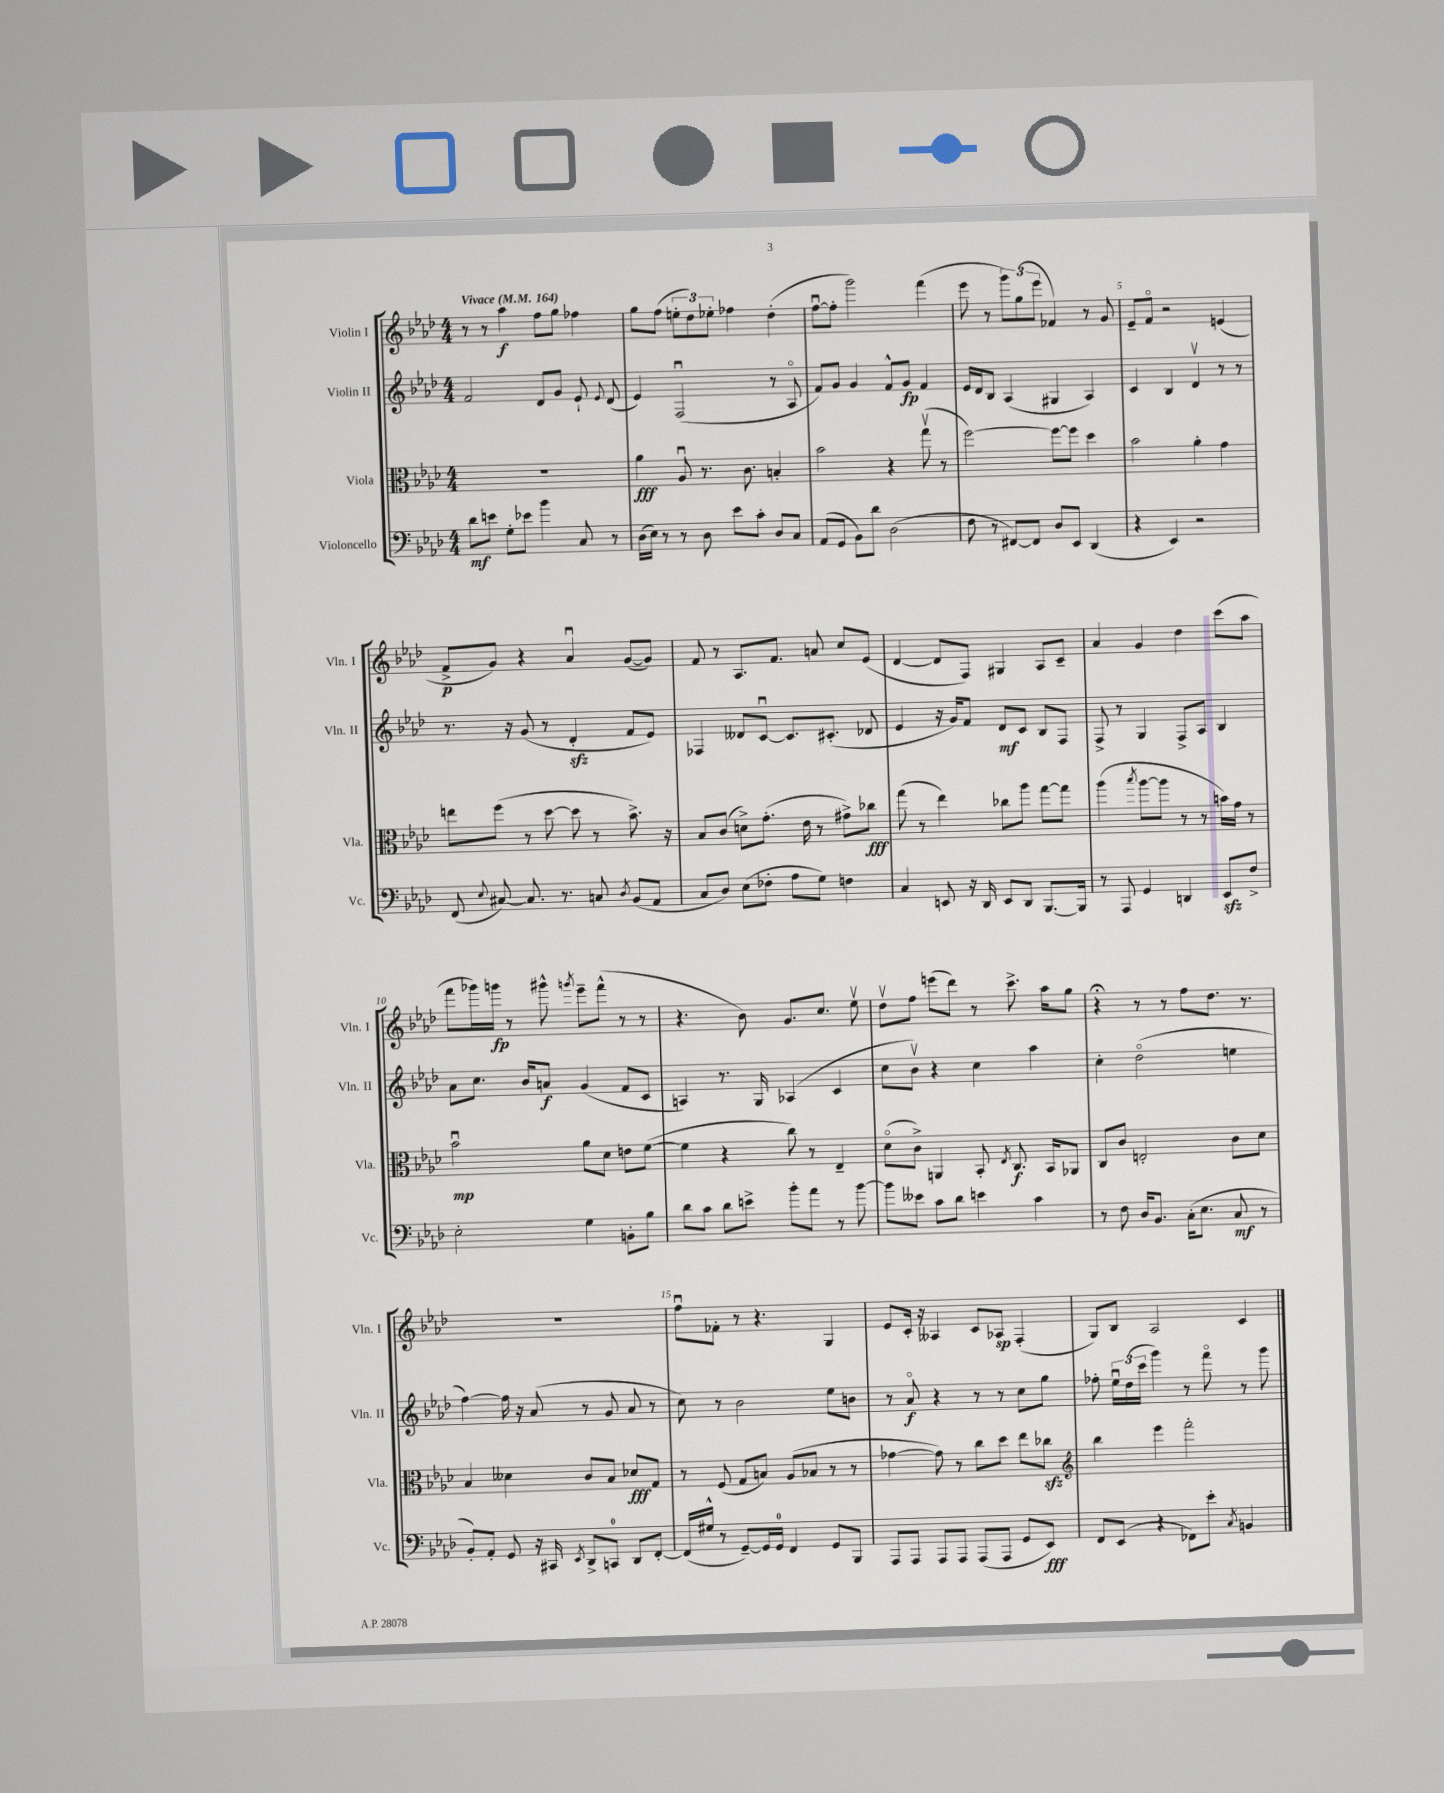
<<
\new StaffGroup <<
\new Staff = "s0" \with { instrumentName = "Violin I" shortInstrumentName = "Vln. I" } {
    \clef treble \key aes \major \numericTimeSignature \time 4/4 \tempo "Vivace" 4 = 164
    \autoBeamOff r8 r8 aes''4\f f''8[ g''8] fes''4 |
    g''8[ f''8]( \tuplet 3/2 { e''8[-. des''8) ees''8]-. } fes''4 des''4-.( |
    f''8[~\downbow f''8]-. g'''2) f'''4( |
    ees'''8 r8 \tuplet 3/2 { g'''8[) g''8( ees'''8] } fes'4) r8 g'8 |
    ees'8[-- f'8]\flageolet r2 e'4( |
    f'8[->\p g'8]) r4 aes'4\downbow g'8[~( g'8]) |
    f'8 r8 aes8.[ f'8.] a'8 c''8[ ees'8]( |
    des'4~ des'8[ f8]) gis4 aes8[ c'8]-- |
    aes'4 g'4 des''4 c'''8[( aes''8] |
    f'''8[ ges'''16) g'''16]\fp r8 gis'''8-^ \acciaccatura { g'''8 } ees'''8[-- f'''8]-^( r8 r8 |
    r4. bes'8) g'8.[ c''8.] ees''8\upbow |
    des''8[\upbow f''8] e'''8[( des'''8]) r8 c'''8.-> aes''16[ g''8] |
    r4\fermata r8 r8 f''8[ des''8.] r8. |
    R1 |
    f''8[\downbow fes'8]-. r8 r4. g4 |
    ees'8[ c'16]-. r16 aeses4 c'8[ aes8]\sp f4-.( |
    g8[) bes8] aes2 c'4 \bar "|." |
}
\new Staff = "s1" \with { instrumentName = "Violin II" shortInstrumentName = "Vln. II" } {
    \clef treble \key aes \major \numericTimeSignature \time 4/4
    \autoBeamOff f'2 des'8[ g'8] ees'8-! \appoggiatura { ees'8 } des'8( |
    ees'4) f2\downbow( r8 aes8\flageolet |
    f'8[) g'8] g'4 f'8[-^ g'8]\fp f'4 |
    ees'16[ des'16 bes8] aes4( gis4 aes4) |
    c'4 bes4 des'4\upbow r8 r8 |
    r8. r16 g'8( r8 des'4-.\sfz f'8[ ees'8]) |
    fes4 deses'8[ c'8]~\downbow c'8.[ cis'8.]-.( des'8 |
    ees'4 r16 g'16[) f'8] des'8[\mf c'8] bes8[ f8] |
    f8-> r8 g4 f8[-> aes8] bes4 |
    aes'8[ c''8.] bes'16[ a'8]\f g'4( f'8[ c'8] |
    a4) r8. g16 aes4( c'4 |
    c''8[ bes'8]\upbow) r4 c''4 aes''4 |
    c''4-. des''2\flageolet( e''4 |
    f''4~) f''16 r16 aes'8( r8 g'8 aes'8 r8 |
    c''8) r8 bes'2 ees''8[ b'8] |
    r8 aes'8\flageolet\f r4 r8 r8 c''8[ g''8] |
    fes''8-. \tuplet 3/2 { ees''16[\downbow des''16( c'''16] } g'''4) r8 f'''8\flageolet r8 g'''8 \bar "|." |
}
\new Staff = "s2" \with { instrumentName = "Viola" shortInstrumentName = "Vla." } {
    \clef alto \key aes \major \numericTimeSignature \time 4/4
    \autoBeamOff R1 |
    aes'4\fff aes8\downbow r8. c'8. b4-. |
    bes'2 r4 g''8\upbow( r8 |
    f''2~) f''8[~ f''8] des''4 |
    bes'2 aes'4-. g'4 |
    e''8[ f''8]( r8 des''8~ des''8 r8 bes'8.->) r16 |
    bes8[ c'8]( d'8[->) g'8.]-.( ees'16 r8 gis'8[->) ces''8]\fff |
    g''8( r8 ees''4) ces''8[ aes''8] g''8[~ g''8] |
    aes''4( \acciaccatura { bes''8 } aes''8[~ aes''8] r8 r8 b'16[) g'16] r8 |
    bes'2\downbow\mp aes'8[ des'8] e'8[ f'8]~( |
    f'4 r4 c''8) r8 ees4-- |
    des'8[\flageolet( c'8]->) a,4 bes,8-. \acciaccatura { ees8 } c8.\f bes,16[ aes,8] |
    c8[ c'8] e2-. c'8[ des'8] |
    bes4 deses'4 c'8[ bes8] des'8[\fff g8] |
    r8 f8( g8[ b8]) aes8[( bes8] r8 r8 |
    ges'4~ ges'8) r8 c''8[ des''8] ees''8[ ces''8]\sfz |
    \clef treble bes''4 ees'''4 f'''2-. \bar "|." |
}
\new Staff = "s3" \with { instrumentName = "Violoncello" shortInstrumentName = "Vc." } {
    \clef bass \key aes \major \numericTimeSignature \time 4/4
    \autoBeamOff des'8[\mf e'8] g8[-. ees'8] bes'4 c8 r8 |
    des16[( ees16]) r8 r8 des8 ees'8[ c'8]-. des8[ c8] |
    aes,8[( g,8] bes,8[) des'8] des2( |
    f8 r8 fis,8[~) fis,8] des8[ ees,8] des,4( |
    r4 ees,4) r2 |
    f,8( \appoggiatura { ees8 } cis8~) cis8. r8. c8 \acciaccatura { des8 } bes,8[( aes,8] |
    c8[ des8]) ees8[( fes8]-. aes8[ g8]) f4 |
    c4 e,8 r16 des,16 e,8[ des,8] bes,,8.[~ bes,,16] |
    r8 aes,,8 g,4 d,4 ees,8[\sfz f8]-> |
    ees2-. g4 b,8[-. bes8] |
    des'8[ c'8] des'8[ e'8]-> bes'8[-. aes'8] r8 bes'8~ |
    bes'8[ eeses'8] c'8[ des'8] e'4 c'4 |
    r8 f8 des16[ bes,8.] c16[-.( ees8.] c8\mf r8 |
    bes,8[-.) aes,8]-. g,8 r16 cis,16 \acciaccatura { ees,8 } des,8[-> c,8]-0 des,8[ f,8]~-. |
    f,16[( gis16]-^ r8 g,8[~--) g,16 g,16]-0 f,4 g,8[ bes,,8] |
    aes,,8[ aes,,8] aes,,8[ aes,,8] aes,,8[( aes,,8] g,8[ ees,8]\fff) |
    f,8[ ees,8]( r4 fes,8[) ees'8]-. \acciaccatura { c8 } b,4 \bar "|." |
}
>>
>>
\layout { \context { \Score \override BarNumber.break-visibility = ##(#f #t #t) barNumberVisibility = #(every-nth-bar-number-visible 5) } }
